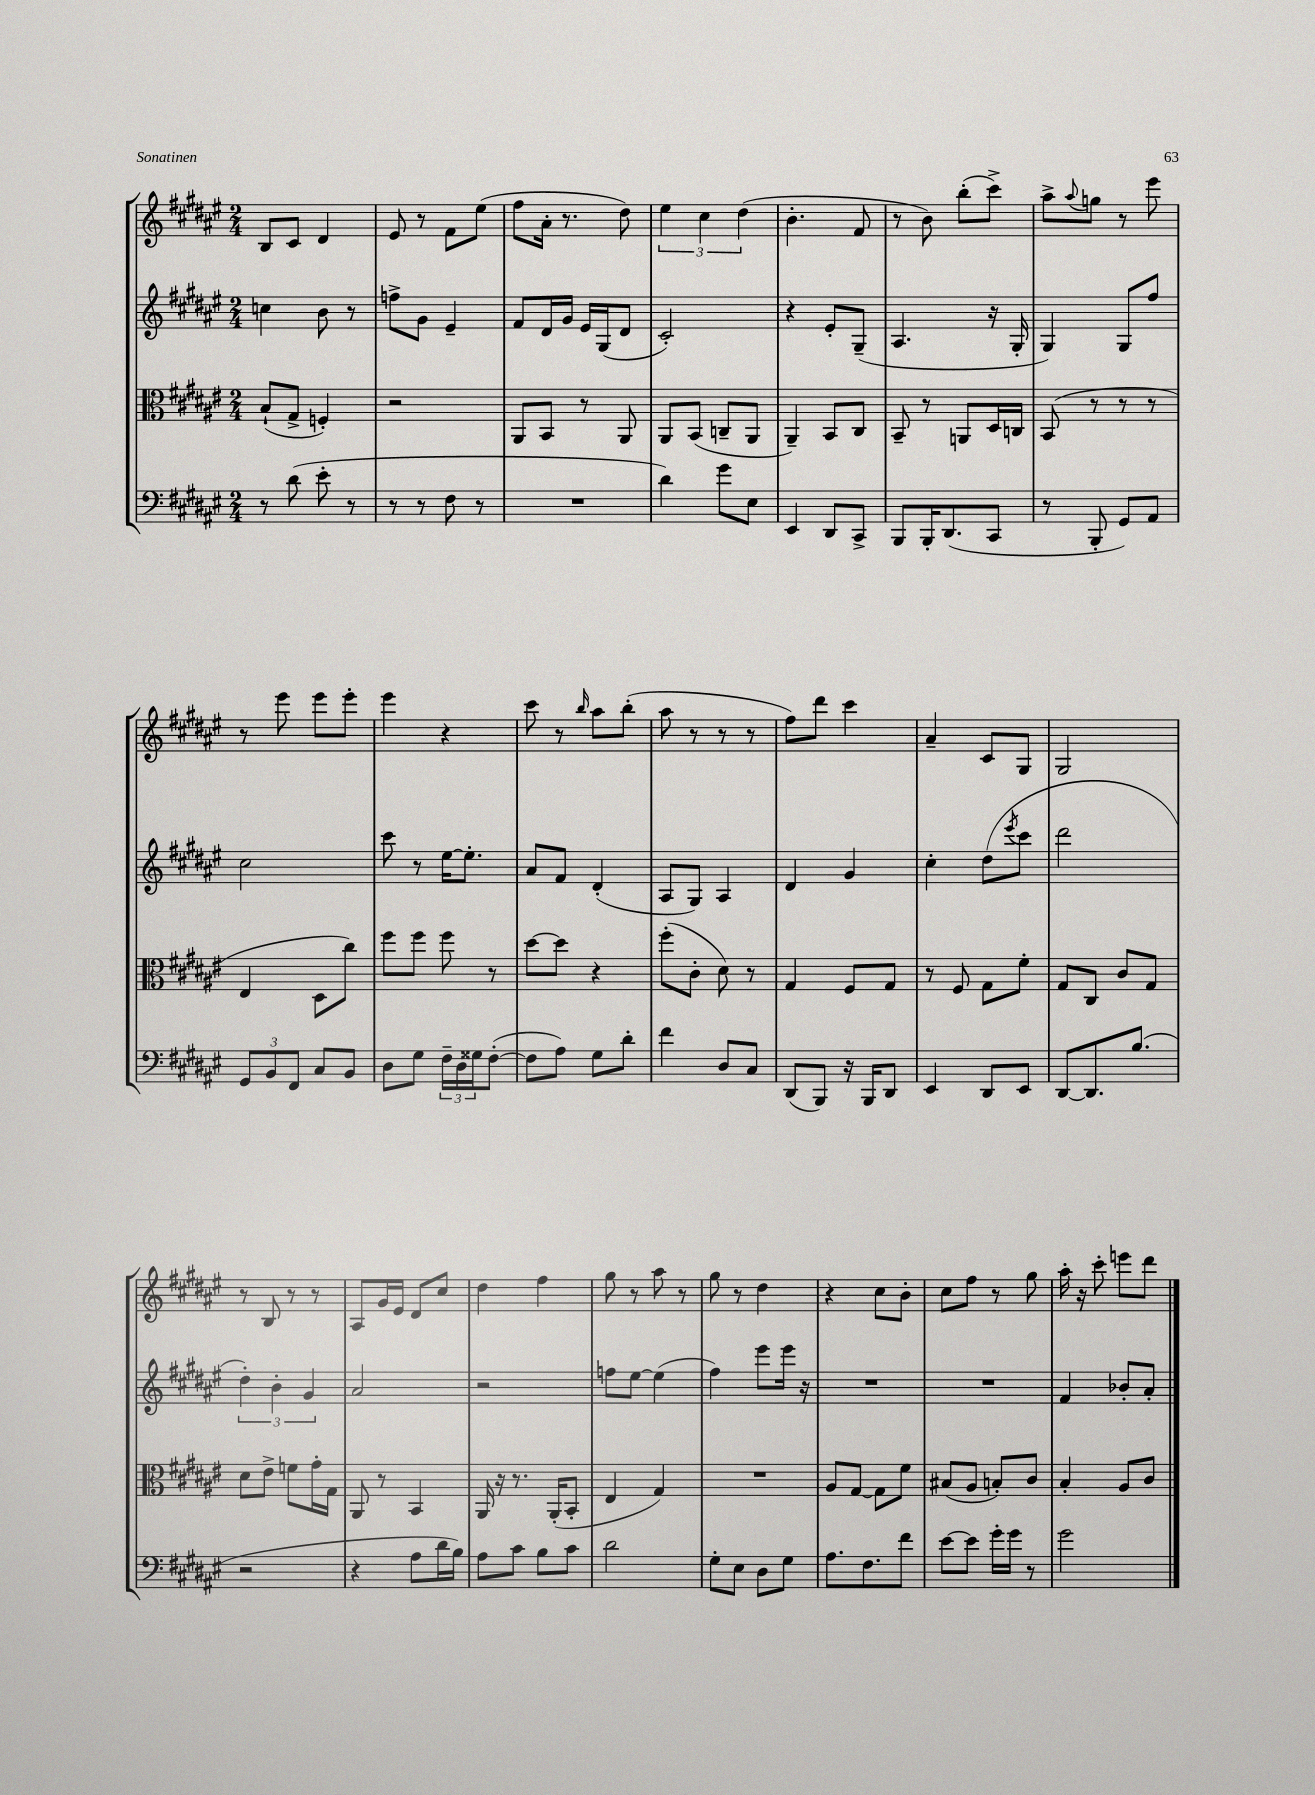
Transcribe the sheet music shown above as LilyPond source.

<<
\new StaffGroup <<
\new Staff = "s0" {
    \clef treble \key fis \major \numericTimeSignature \time 2/4
    b8 cis'8 dis'4 |
    eis'8 r8 fis'8 eis''8( |
    fis''8 ais'16-. r8. dis''8) |
    \tuplet 3/2 { eis''4 cis''4 dis''4( } |
    b'4.-. fis'8 |
    r8 b'8) b''8-.( cis'''8->) |
    ais''8-> \appoggiatura { ais''8 } g''8 r8 eis'''8 |
    r8 eis'''8 eis'''8 eis'''8-. |
    eis'''4 r4 |
    cis'''8 r8 \grace { b''16 } ais''8 b''8-.( |
    ais''8 r8 r8 r8 |
    fis''8) dis'''8 cis'''4 |
    ais'4-- cis'8 gis8 |
    gis2 |
    r8 b8 r8 r8 |
    ais8 gis'16 eis'16 dis'8 cis''8 |
    dis''4 fis''4 |
    gis''8 r8 ais''8 r8 |
    gis''8 r8 dis''4 |
    r4 cis''8 b'8-. |
    cis''8 fis''8 r8 gis''8 |
    ais''16-. r16 cis'''8-. e'''8 dis'''8 \bar "|." |
}
\new Staff = "s1" {
    \clef treble \key fis \major \numericTimeSignature \time 2/4
    c''4 b'8 r8 |
    f''8-> gis'8 eis'4-- |
    fis'8 dis'16 gis'16 eis'16 gis16( dis'8 |
    cis'2-.) |
    r4 eis'8-. gis8--( |
    ais4. r16 gis16-. |
    gis4) gis8 fis''8 |
    cis''2 |
    cis'''8 r8 eis''16~ eis''8.-. |
    ais'8 fis'8 dis'4-.( |
    ais8 gis8) ais4 |
    dis'4 gis'4 |
    cis''4-. dis''8( \acciaccatura { eis'''8 } cis'''8 |
    dis'''2 |
    \tuplet 3/2 { dis''4-.) b'4-. gis'4 } |
    ais'2 |
    r2 |
    f''8 eis''8~ eis''4( |
    fis''4) eis'''8 eis'''16 r16 |
    R2 |
    R2 |
    fis'4 bes'8-. ais'8-. \bar "|." |
}
\new Staff = "s2" {
    \clef alto \key fis \major \numericTimeSignature \time 2/4
    b8-!( gis8-> f4-.) |
    r2 |
    ais,8 b,8 r8 ais,8 |
    ais,8 b,8( c8-- ais,8 |
    ais,4--) b,8 cis8 |
    b,8-- r8 a,8 dis16 c16 |
    b,8( r8 r8 r8 |
    eis4 dis8 cis''8) |
    fis''8 fis''8 fis''8 r8 |
    dis''8~ dis''8 r4 |
    fis''8-.( cis'8-. dis'8) r8 |
    gis4 fis8 gis8 |
    r8 fis8 gis8 fis'8-. |
    gis8 cis8 cis'8 gis8 |
    dis'8 eis'8-> f'8 gis'16-. gis16 |
    ais,8 r8 b,4 |
    ais,16 r16 r8. ais,16-.( b,8-. |
    eis4 gis4) |
    R2 |
    ais8 gis8~ gis8 fis'8 |
    bis8( ais8 b8-.) cis'8 |
    b4-. ais8 cis'8 \bar "|." |
}
\new Staff = "s3" {
    \clef bass \key fis \major \numericTimeSignature \time 2/4
    r8 dis'8( eis'8-. r8 |
    r8 r8 fis8 r8 |
    R2 |
    dis'4) gis'8 eis8 |
    eis,4 dis,8 cis,8-> |
    b,,8 b,,16-. dis,8.( cis,8 |
    r8 b,,8-. gis,8) ais,8 |
    \tuplet 3/2 { gis,8 b,8 fis,8 } cis8 b,8 |
    dis8 gis8 \tuplet 3/2 { fis16-- dis16 gisis16 } fis8~-.( |
    fis8 ais8) gis8 dis'8-. |
    fis'4 dis8 cis8 |
    dis,8( b,,8) r16 b,,16 dis,8 |
    eis,4 dis,8 eis,8 |
    dis,8~ dis,8. b8.( |
    r2 |
    r4 ais8 dis'16 b16) |
    ais8 cis'8 b8 cis'8 |
    dis'2 |
    gis8-. eis8 dis8 gis8 |
    ais8. fis8. fis'8 |
    eis'8~ eis'8 gis'16-. gis'16 r8 |
    gis'2 \bar "|." |
}
>>
>>
\layout { \context { \Score \remove "Bar_number_engraver" } }
